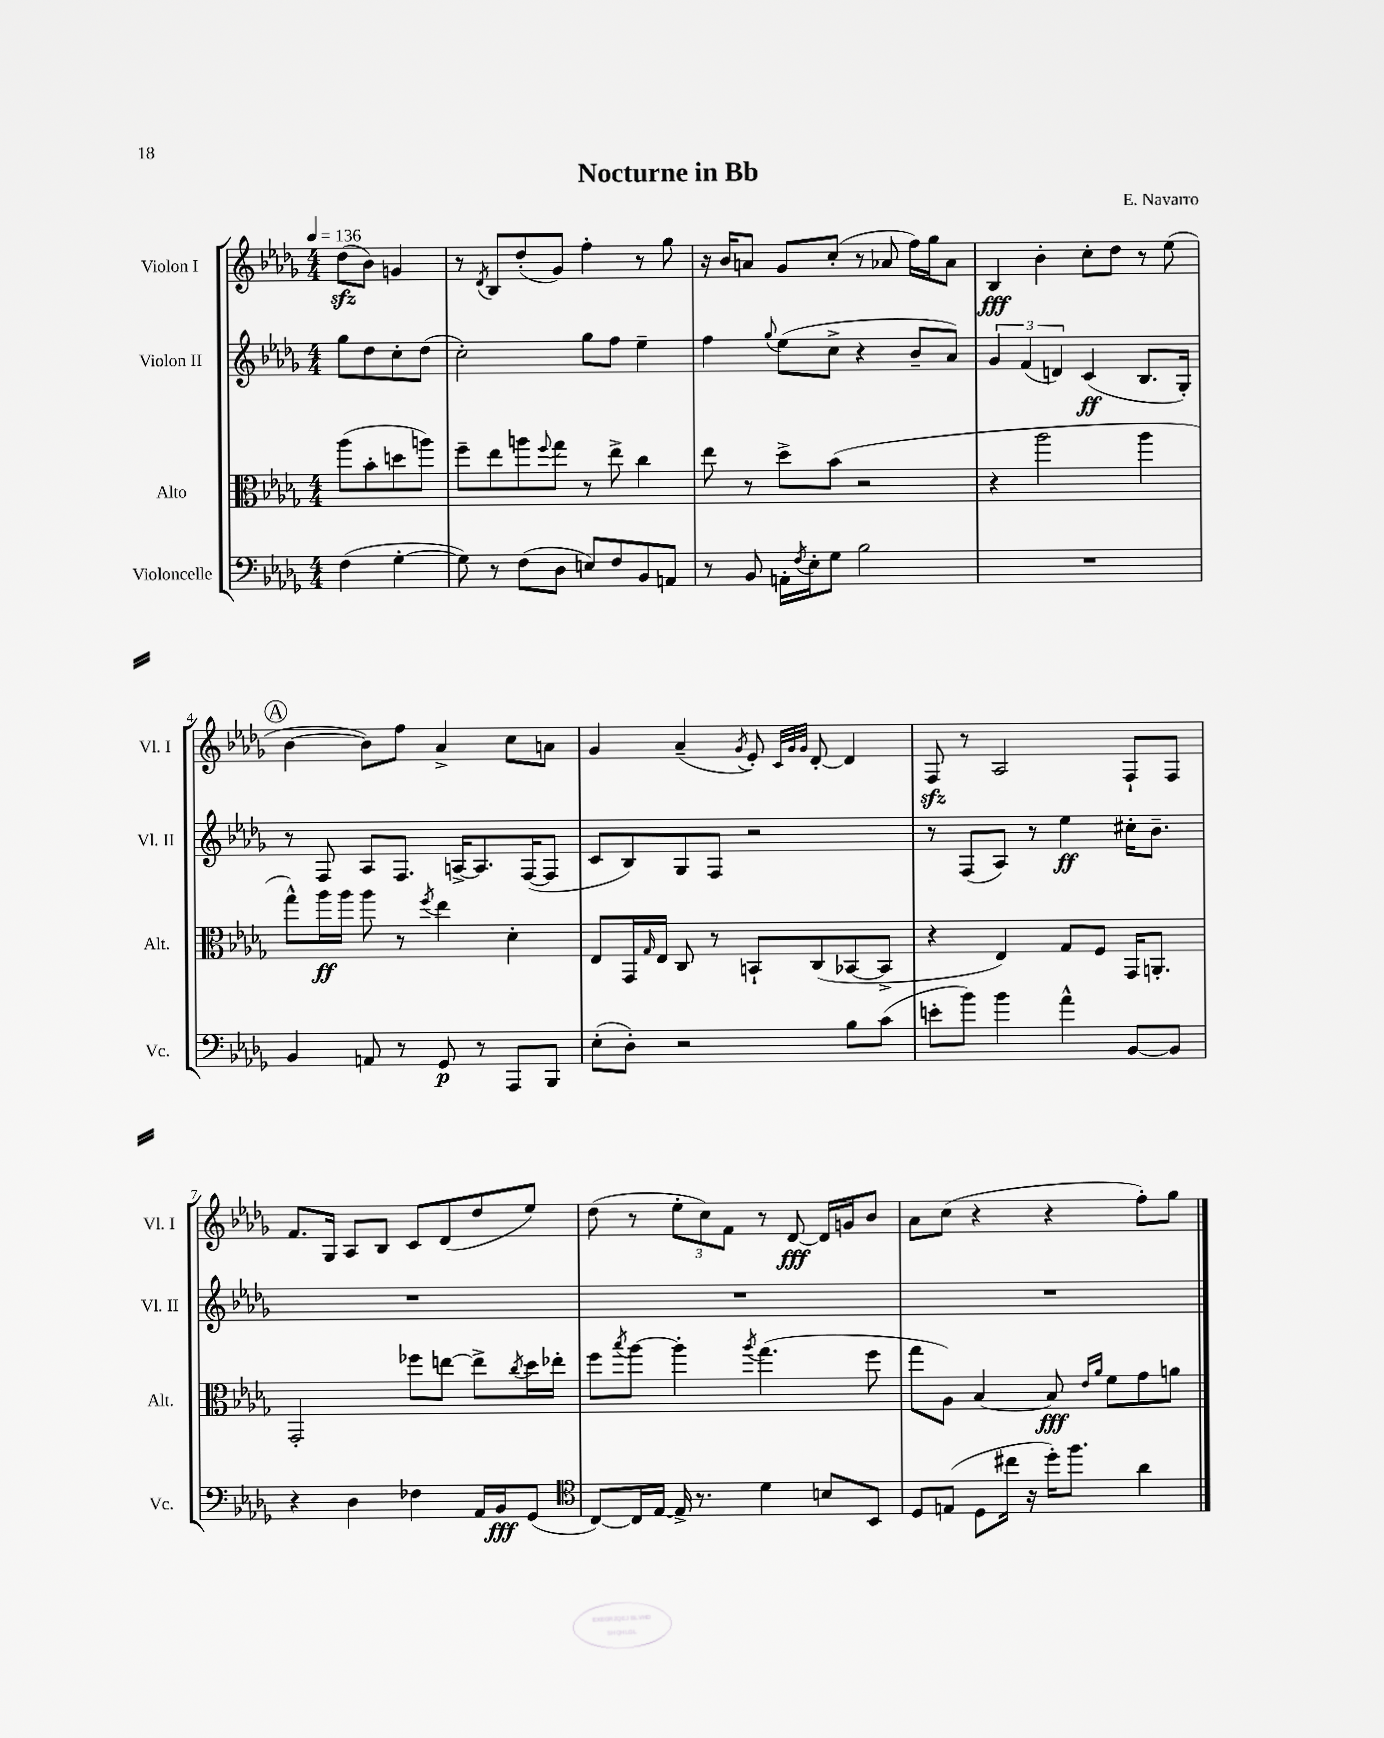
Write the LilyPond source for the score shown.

\header { title = "Nocturne in Bb" composer = "E. Navarro" }
<<
\new StaffGroup <<
\new Staff = "s0" \with { instrumentName = "Violon I" shortInstrumentName = "Vl. I" } {
    \clef treble \key des \major \numericTimeSignature \time 4/4 \partial 2 \tempo 4 = 136
    des''8\sfz( bes'8) g'4 |
    r8 \acciaccatura { des'8 } bes8 des''8-.( ges'8) f''4-. r8 ges''8 |
    r16 bes'16 a'8 ges'8 c''8-.( r8 aes'8 f''16) ges''16 aes'8 |
    bes4\fff bes'4-. c''8-. des''8 r8 ees''8( |
    \mark \markup { \circle "A" } bes'4~ bes'8) f''8 aes'4-> c''8 a'8 |
    ges'4 aes'4--( \acciaccatura { ges'8 } ees'8-.) \grace { c'32 ges'32 ges'32 } des'8~-. des'4 |
    f8\sfz r8 aes2 f8-! f8 |
    f'8. ges16 aes8 bes8 c'8 des'8( des''8 ees''8) |
    des''8( r8 \tuplet 3/2 { ees''8-. c''8) f'8 } r8 des'8~\fff des'16 g'16 bes'8 |
    aes'8 c''8( r4 r4 f''8-.) ges''8 \bar "|." |
}
\new Staff = "s1" \with { instrumentName = "Violon II" shortInstrumentName = "Vl. II" } {
    \clef treble \key des \major \numericTimeSignature \time 4/4 \partial 2
    ges''8 des''8 c''8-. des''8( |
    c''2-.) ges''8 f''8 ees''4-- |
    f''4 \appoggiatura { ges''8 } ees''8( c''8-> r4 bes'8-- aes'8) |
    \tuplet 3/2 { ges'4 f'4( d'4) } c'4\ff( bes8. ges16-.) |
    \mark \markup { \circle "A" } r8 f8 aes8 f8. a16~-> a8. f16~( f8 |
    c'8 bes8) ges8 f8 r2 |
    r8 f8( aes8) r8 ees''4\ff cis''16-. bes'8.-- |
    R1 |
    R1 |
    R1 \bar "|." |
}
\new Staff = "s2" \with { instrumentName = "Alto" shortInstrumentName = "Alt." } {
    \clef alto \key des \major \numericTimeSignature \time 4/4 \partial 2
    aes''8( bes'8-. d''8 a''8) |
    f''8-- ees''8 a''8 \appoggiatura { f''8 } ges''8 r8 ees''8-> c''4 |
    ees''8 r8 des''8-> bes'8( r2 |
    r4 aes''2 aes''4 |
    \mark \markup { \circle "A" } ges''8-^) aes''16\ff aes''16 aes''8 r8 \acciaccatura { f''8 } ees''4 des'4-. |
    ees8 ges,16 \grace { ges16 } ees16 c8 r8 b,8-! c8( bes,8~ bes,8-> |
    r4 ees4) ges8 f8 ges,16 a,8.-. |
    ges,2-. fes''8 e''8~ e''8-> \acciaccatura { c''8 } des''16 ees''16-. |
    f''8 \acciaccatura { bes''8 } aes''8~ aes''4-. \acciaccatura { aes''8 } ges''4.( f''8 |
    ges''8 aes8) bes4~ bes8\fff \grace { ees'16 aes'16 } f'8 ges'8 a'8 \bar "|." |
}
\new Staff = "s3" \with { instrumentName = "Violoncelle" shortInstrumentName = "Vc." } {
    \clef bass \key des \major \numericTimeSignature \time 4/4 \partial 2
    f4( ges4~-. |
    ges8) r8 f8( des8 e8) f8 bes,8 a,8 |
    r8 bes,8 a,16-. \acciaccatura { f8 } ees16-. ges8 bes2 |
    R1 |
    \mark \markup { \circle "A" } bes,4 a,8 r8 ges,8\p r8 aes,,8 bes,,8 |
    ees8-.( des8-.) r2 bes8 c'8( |
    e'8-. bes'8) bes'4 aes'4-^ bes,8~ bes,8 |
    r4 des4 fes4 aes,16 bes,16\fff ges,8( |
    \clef tenor c8~) c16 ees16~ ees16-> r8. des'4 b8 bes,8 |
    des8 e8( des8 cis''16 r16 des''16-.) f''8. aes'4 \bar "|." |
}
>>
>>
